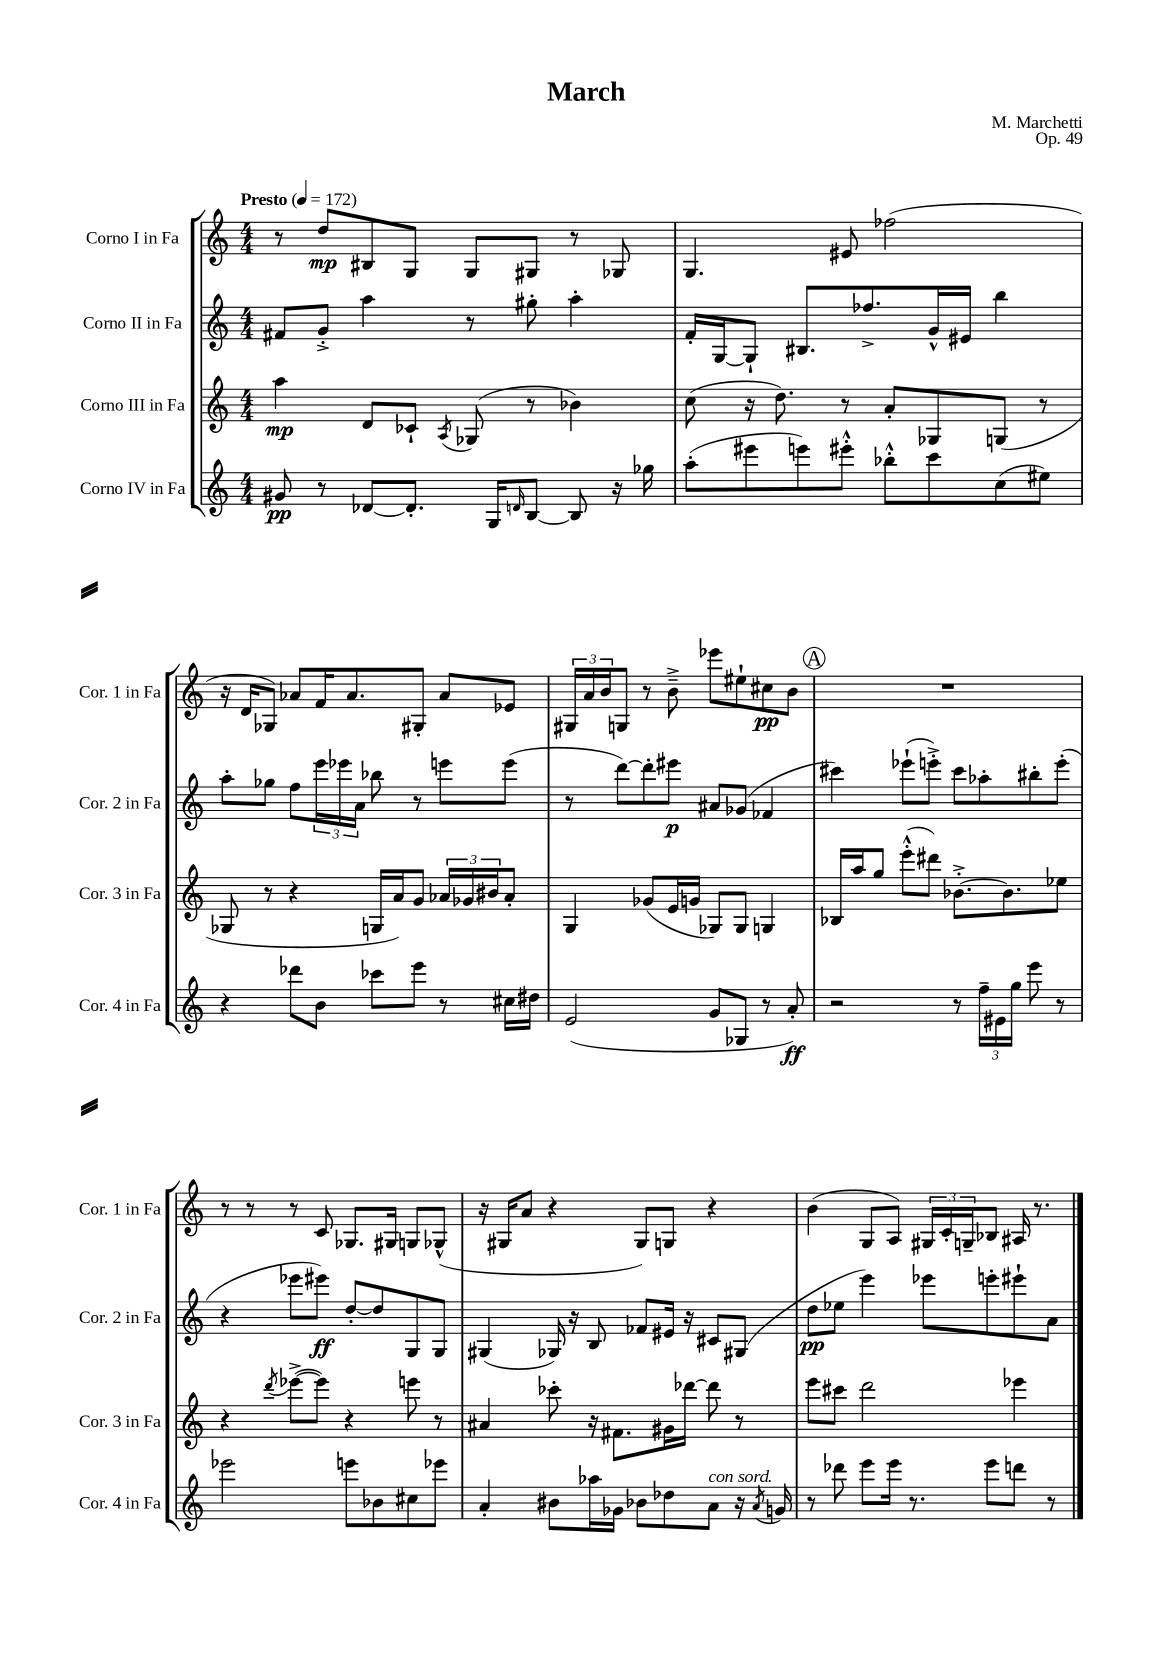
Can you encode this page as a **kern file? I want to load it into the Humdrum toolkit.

**kern	**kern	**kern	**kern
*staff4	*staff3	*staff2	*staff1
*clefG2	*clefG2	*clefG2	*clefG2
*k[]	*k[]	*k[]	*k[]
*M4/4	*M4/4	*M4/4	*M4/4
*MM172	*MM172	*MM172	*MM172
8g#/	4aa\	8f#/L	8r
8r	.	8g'^/J	8dd/L
[8d-/L	8d/L	4aa\	8B#/
8.d-'/]J	8c-`/J	.	8G/J
.	8qA/	.	.
.	(8G-/	8r	8G/L
16G/LK	.	.	.
16qqd/	.	.	.
[8B/J	8r	8gg#'\	8G#/J
8B/]	4b-\)	4aa'\	8r
16r	.	.	8G-/
16gg-\	.	.	.
=	=	=	=
(8aa'\L	(8cc\	16f'/LL	4.G/
.	.	[16G/J	.
8eee#\	16r	8G`/]J	.
.	8.dd\)	.	.
8eee\)	.	8.B#/L	.
8eee#'^^\J	8r	.	8e#/
.	.	8.ff-^/	.
8bb-'^^\L	8a'/L	.	(2ff-\
8ccc\	8G-/	16g^^/L	.
.	.	16e#/JJ	.
(8cc\	(8G/J	4bb\	.
8ee#\J)	8r	.	.
=	=	=	=
4r	8G-/	8aa'\L	16r
.	.	.	16d/LK
.	8r	8gg-\J	8G-/J)
8ddd-\L	4r	8ff\L	8a-/L
8b\J	.	24eee\L	16f/K
.	.	24eee-\	.
.	.	.	8.a-/
.	.	24a\JJ	.
8ccc-\L	16G/LL	8bb-\	.
.	16a/J)	.	.
8eee\J	8g/J	8r	8G#'/J
8r	24a-/LL	8eee\L	8a-/L
.	24g-/	.	.
.	24b#/J	.	.
16cc#\LL	8a-'/J	(8eee\J	8e-/J
16dd#\JJ	.	.	.
=	=	=	=
(2e/	4G/	8r	24G#/LL
.	.	.	24a/
.	.	.	24b/J
.	.	[8ddd\L)	8G/J
.	(8g-/L	8ddd'\]	8r
.	16e/L	8eee#\J	8b~^\
.	16g/JJ	.	.
8g/L	8G-/L)	8a#/L	8eee-\L
8G-/J	8G-/J	(8g-/J	8ee#`\
8r	4G/	4f-/	8cc#\
8a'/)	.	.	8b\J
=	=	=	=
2r	16B-/LL	4ccc#\)	1r
.	16aa/J	.	.
.	8gg/J	.	.
.	(8eee'^^\L	(8eee-`\L	.
.	8ddd#\J)	8eee'^\J)	.
8r	[8.b-'^\L	8ccc#\L	.
24ff~\LL	.	8aa-'\	.
24e#\	.	.	.
.	8.b-\]	.	.
24gg\JJ	.	.	.
8eee\	.	8bb#'\	.
8r	8ee-\J	(8eee'\J	.
=	=	=	=
2eee-\	4r	4r	8r
.	.	.	8r
.	8qddd/	.	.
.	([8eee-^\L	8eee-\L	8r
.	8eee-\]J)	8eee#\J)	8c/
8eee\L	4r	[8dd'/L	8.G-/L
8b-\	.	8dd/]	.
.	.	.	16G#/Jk
8cc#\	8eee\	8G/	8G/L
8eee-\J	8r	8G/J	(8G-^^/J
=	=	=	=
4a'/	4a#/	(4G#/	16r
.	.	.	16G#/LK
.	.	.	8a/J
8b#\L	8ccc-'\	16G-/)	4r
.	.	16r	.
16aa-\L	16r	8B/	.
16g-\JJ	8.f#\L	.	.
8b-\L	.	8f-/L	8G#/L)
8dd-\	16g#\L	16e#/Jk	8G/J
.	[16ddd-\JJ	16r	.
8a\J	8ddd-\]	8c#/L	4r
16r	8r	(8G#/J	.
8qa/	.	.	.
16g/	.	.	.
=	=	=	=
8r	8eee\L	8dd\L	(4b\
8ddd-\	8ccc#\J	8ee-\J	.
8eee\L	2ddd\	4eee\)	8G/L
16eee\Jk	.	.	8A/J)
8.r	.	.	.
.	.	8eee-\L	24G#/LL
.	.	.	24c'/
.	.	.	24G~/J
8eee\L	.	8eee'\	8B-/J
8ddd\J	4eee-\	8eee#`\	16A#/
.	.	.	8.r
8r	.	8a\J	.
==	==	==	==
*-	*-	*-	*-
